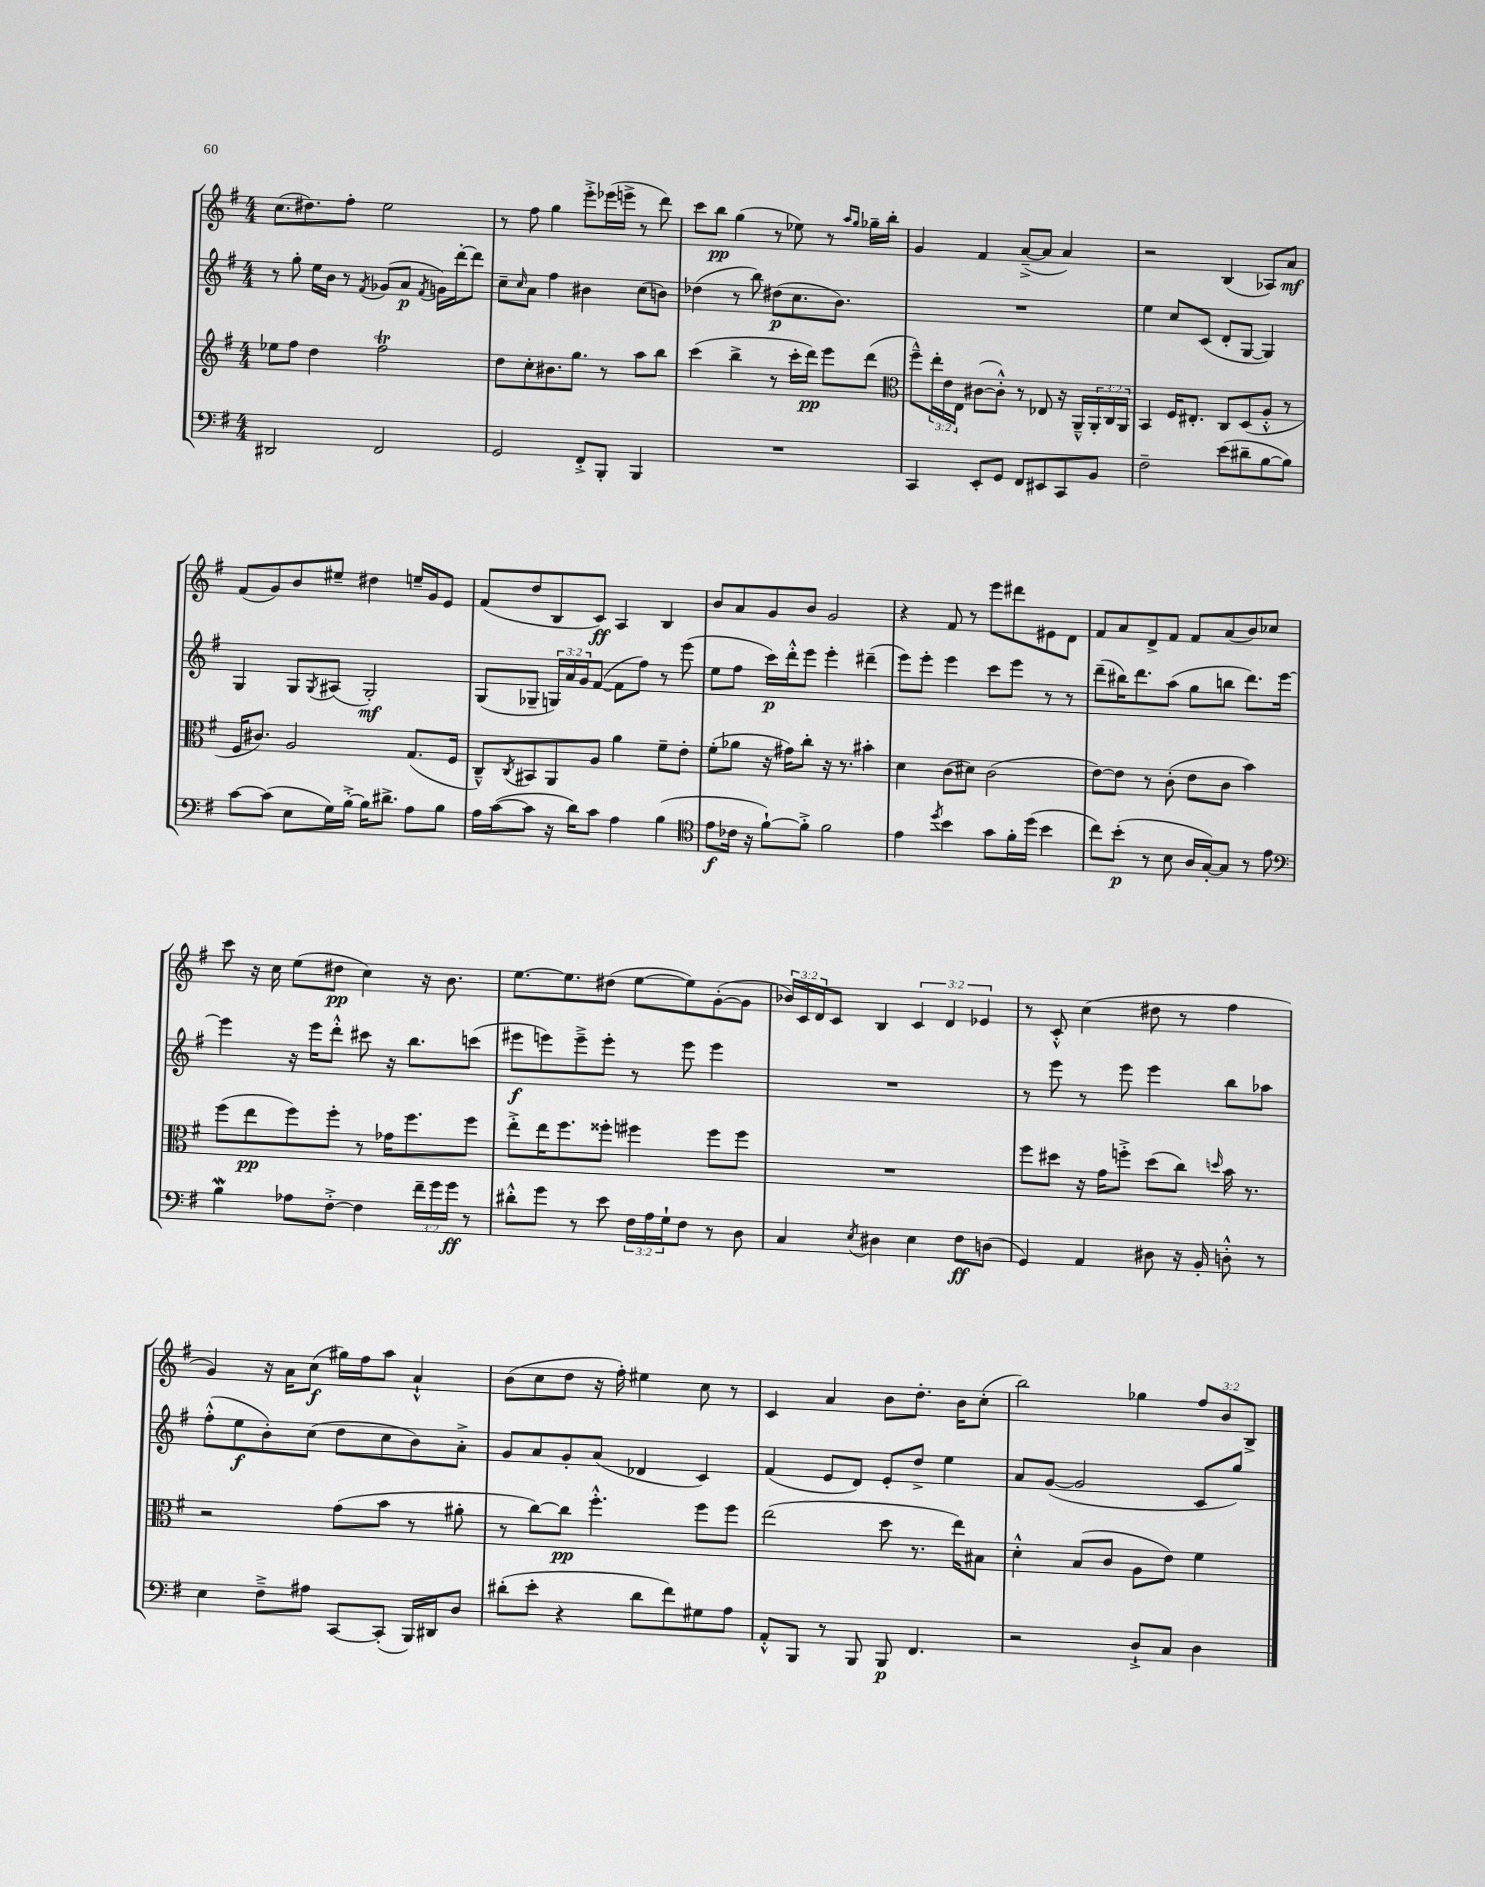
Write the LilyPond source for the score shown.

<<
\new StaffGroup <<
\new Staff = "s0" {
    \clef treble \key g \major \numericTimeSignature \time 4/4 \override Staff.TupletNumber.text = #tuplet-number::calc-fraction-text
    c''8.( dis''8.) fis''8-. e''2 |
    r8 fis''8 g''4 e'''8-.-> ees'''16( e'''16-> r8 d'''8) |
    c'''8 b''8\pp g''4( r8 ees''8) r8 \grace { a''16 g''16 } ges''16-- b''16-. |
    g'4 fis'4 a'8~--->( a'8 a'4) |
    r2 b4( aes8) a'8\mf |
    fis'8( g'8) b'8 eis''8-- dis''4 e''16-- g'16 e'8 |
    fis'8( d''8 b8 c'8\ff) a4 b4 |
    b'8 a'8 g'8 b'8 g'2 |
    r4 fis'8 r8 e'''8 dis'''8 eis'8 d'8 |
    fis'8 a'8 d'8-> fis'8 fis'8 a'8( b'8) ces''8 |
    c'''8 r16 c''16 e''8( dis''8\pp c''4) r16 b'8. |
    e''8.~ e''8. dis''8( e''8~ e''8) g'8~-.( g'8 |
    \tuplet 3/2 { bes'16) c'16 d'16 } c'8 b4 \tuplet 3/2 { c'4 d'4 ees'4 } |
    r8 c'8-.-^ c''4( dis''8 r8 fis''4 |
    g'4) r16 a'16 c''8\f( gis''16) fis''16 a''8 a'4-!-^ |
    b'8( c''8 d''8 r16 fis''16-.) eis''4 c''8 r8 |
    c'4 a'4 b'8 d''8.-. b'16 c''8-.( |
    b''2) ges''4 \tuplet 3/2 { fis''8 b'8 b8-> } \bar "|." |
}
\new Staff = "s1" {
    \clef treble \key g \major \numericTimeSignature \time 4/4 \override Staff.TupletNumber.text = #tuplet-number::calc-fraction-text
    r8 g''8-. e''16 b'16 r8 \acciaccatura { fis'8 } ges'8( a'8\p \acciaccatura { fis'8 } g'16) d'''16~-. d'''8 |
    c''8-- \grace { c''16 } a'8 fis''4 bis'4 c''8( b'8) |
    des''4( r8 b''8) dis''8\p( c''8. b'8.) |
    R1 |
    e''4 c''8 c'8( d'8-. g8~ g4) |
    g4 g8 \acciaccatura { g8 } ais8( g2-.\mf) |
    g8( ges8-- \tuplet 3/2 { g16) a'16 g'16 } fis'8~( fis'8 fis''8) r8 e'''8( |
    e''8 fis''8 c'''16\p) d'''16-.-^ e'''8 e'''4-. dis'''4--( |
    e'''8) e'''8-. e'''4 c'''8 e'''8 r8 r8 |
    d'''8--( bis''16) d'''8. a''8( g''8 b''8 d'''8.) e'''16~ |
    e'''4 r16 e'''16 d'''8-.-^ cis'''8 r16 b''8. c'''8( |
    eis'''8\f e'''8) e'''8---> e'''8-. r8 e'''8 e'''4 |
    R1 |
    r8 e'''8 r8 e'''8 e'''4 b''8 aes''8 |
    fis''8-.-^( e''8\f b'8-.) c''8( d''8 c''8 b'8) a'8-.-> |
    g'8 a'8 g'8-. a'8( des'4 c'4) |
    fis'4( e'8 d'8) e'8-. d''8-> e''4 |
    a'8 g'8~( g'2 c'8 g''8) \bar "|." |
}
\new Staff = "s2" {
    \clef treble \key g \major \numericTimeSignature \time 4/4 \override Staff.TupletNumber.text = #tuplet-number::calc-fraction-text
    ees''8 fis''8 d''4 fis''2\trill |
    d''8 c''8-. bis'8. g''8. r8 a''8 b''8 |
    c'''4( b''4-> r8 c'''16-. d'''16\pp) e'''8 d'''8( |
    \clef alto fis''8---^) \tuplet 3/2 { e''16-. e'16 e16 } cis'8~( cis'8-.-^) r8 ees8 r16 a,16---^ \tuplet 3/2 { a,16-. c16 a,16 } |
    b,4 fis16 eis8.-. c8 d8( a8-.-^ r8 |
    fis16 cis'8.) a2 g8.( fis16 |
    c8---^) \acciaccatura { c8 } bis,8 a,8 a8 a'4 fis'8-- e'8-. |
    fis'8-.( aes'8 r16 gis'16) c''8-. r16 r8. bis'4-. |
    d'4 c'8( dis'8) c'2( |
    e'8~) e'8 r8 c'8-.( e'8 c'8 b'4) |
    fis''8( e''8\pp fis''8) fis''8-. r8 ges'16 fis''8. fis''8 |
    e''8-.-> e''16 fis''8. fisis''8-. fis''4 fis''8 fis''8 |
    R1 |
    fis''8 dis''8 r16 g'16 f''8-.-> dis''8( c''8) \grace { d''16 } b'16 r8. |
    r2 g'8( b'8 r8 ais'8-. |
    r8 c''8~) c''8\pp fis''4.-.-^ fis''8 fis''8 |
    e''2( d''8 r8. e''16) bis8 |
    d'4-.-^ b8( c'8 a8 e'8) fis'4 \bar "|." |
}
\new Staff = "s3" {
    \clef bass \key g \major \numericTimeSignature \time 4/4 \override Staff.TupletNumber.text = #tuplet-number::calc-fraction-text
    dis,2 fis,2 |
    g,2 fis,8-.-> b,,8-. b,,4 |
    R1 |
    c,4 e,8-. g,8 fis,8 eis,8 c,8 b,8 |
    fis2-- e'8( dis'8-- b8~ b8) |
    c'8~ c'8( e8 g16) b16~-.-> b16 dis'8.-> a8 b8 |
    a16 c'16~( c'8 r16 d'16) c'8 a4 b4( |
    \clef tenor e'8\f ces'16 r16 fis'8~-!) fis'8-.-> fis'2 |
    e'4 \acciaccatura { d''8 } b'4 g'8 fis'16-. d''16( b'4 |
    c''8) b'8-.\p( r8 b8 a16 g16~-.) g8 r8 e'8 |
    \clef bass b4\mordent aes8 fis8~-.-> fis4 \tuplet 3/2 { fis'16-- g'16 g'16\ff } r8 |
    dis'8-.-^ g'8 r8 e'8 \tuplet 3/2 { fis16 a16 g16-! } fis8 r8 d8 |
    c4 \acciaccatura { e8 } dis4 e4 fis8\ff d8( |
    g,4) a,4 dis8 r16 b,16-. d8-.-^ r8 |
    e4 fis8---> ais8 c,8~ c,8-.( b,,16) dis,16 d8 |
    dis'8-.( e'8-. r4 dis'8 fis'8) gis8 a8 |
    a,8-.-^ b,,8 r8 b,,8 b,,8\p fis,4. |
    r2 d8-!-> c8 d4 \bar "|." |
}
>>
>>
\layout { \context { \Score \remove "Bar_number_engraver" } }
